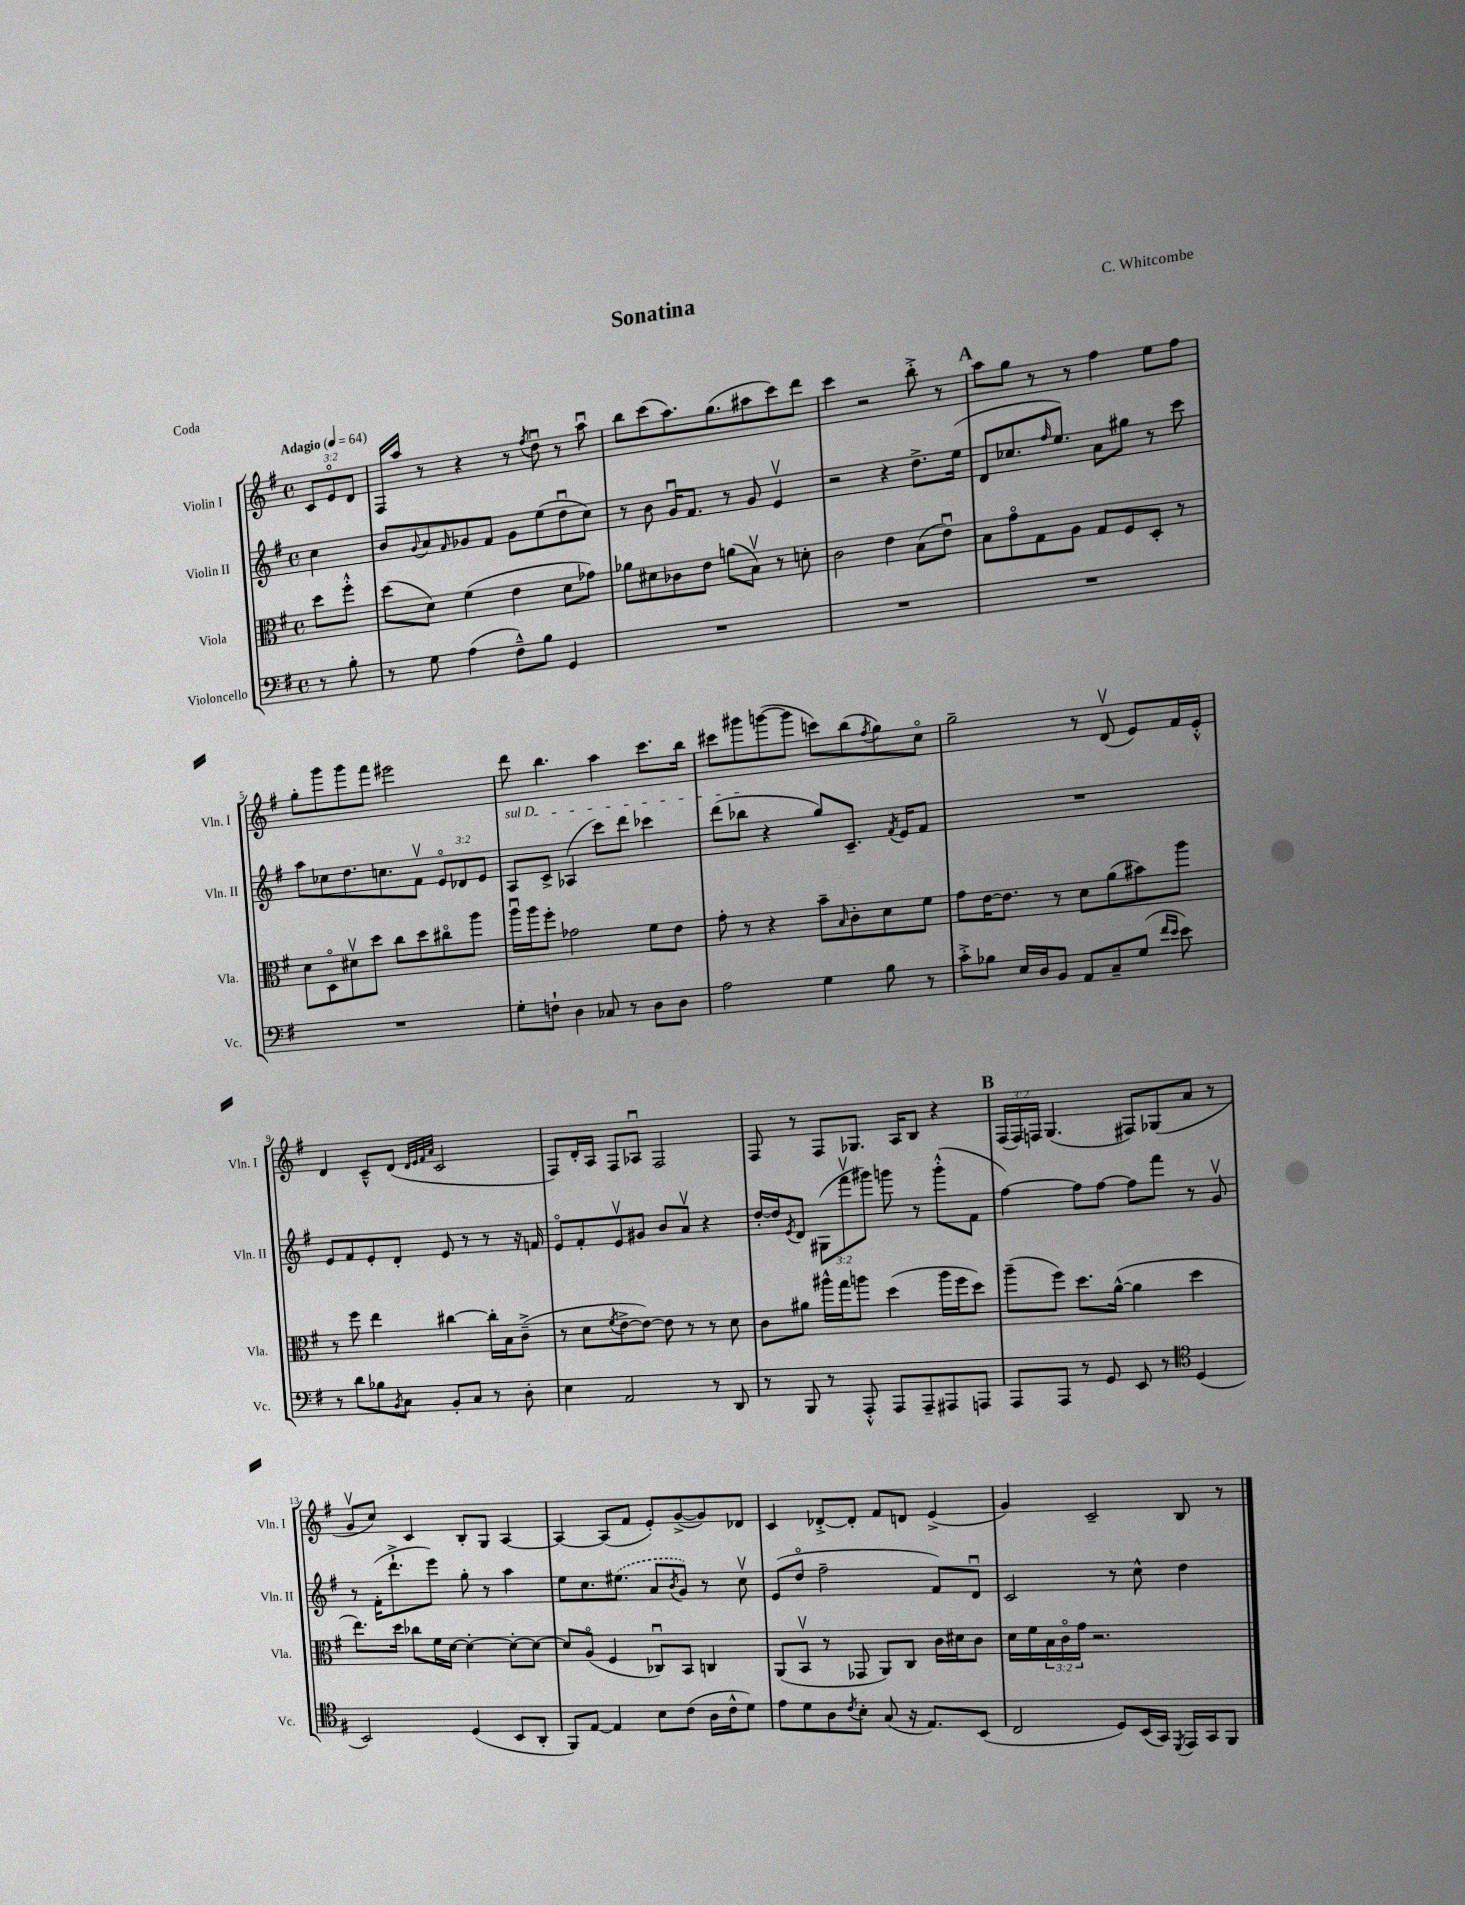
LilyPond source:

\header { title = "Sonatina" composer = "C. Whitcombe" piece = "Coda" }
<<
\new StaffGroup <<
\new Staff = "s0" \with { instrumentName = "Violin I" shortInstrumentName = "Vln. I" } {
    \clef treble \key g \major \defaultTimeSignature \time 4/4 \override Staff.TupletNumber.text = #tuplet-number::calc-fraction-text \partial 4 \tempo "Adagio" 4 = 64
    \tuplet 3/2 { c'8 e'8\flageolet d'8 } |
    fis16 a''16 r8 r4 r8 \acciaccatura { fis''8 } d''8\downbow r8 a''8\downbow |
    b''8 c'''8( a''8.) g''8.( ais''8 c'''8) d'''8 |
    c'''4 r2 b''8-.-> r8 |
    \mark \markup { \bold "A" } a''8 g''8 r8 r8 fis''4 e''8 fis''8 |
    g''8-. g'''8 g'''8 fis'''8 eis'''2 |
    d'''8 b''4. a''4 c'''8. b''16 |
    cis'''8 gis'''8 g'''8~( g'''8 c'''8) b''8( \acciaccatura { fis''8 } g''8) c''8\flageolet |
    g''2-- r8 d'8\upbow( e'8) fis'16 e'16-.-^ |
    d'4 c'8---^ d'8( \grace { d'32 e'32 fis'32 a'32 } c'2 |
    fis8) d'16-. a16 fis8 aes8\downbow fis2 |
    fis8 r8 fis8 ges8. a16 b8 r4 |
    \mark \markup { \bold "B" } \tuplet 3/2 { fis16( fis16) f16 } g4.( fis8) ges8( a'8 r8 |
    g'8\upbow c''8) c'4 b8-. g8 a4~ |
    a4~ a8( fis'8 e'8-.) g'8~->( g'8) des'8 |
    c'4 des'8~-.-> des'8-. fis'8 d'8 e'4->( |
    g'4) c'2-- b8 r8 \bar "|." |
}
\new Staff = "s1" \with { instrumentName = "Violin II" shortInstrumentName = "Vln. II" } {
    \clef treble \key g \major \defaultTimeSignature \time 4/4 \override Staff.TupletNumber.text = #tuplet-number::calc-fraction-text \partial 4
    c''4 |
    b'8 \appoggiatura { g'8 } a'8 \grace { fis'16 } ges'8 fis'8 ges'8 e''8( d''8\downbow c''8) |
    r8 b'8 g'16\downbow fis'8. r8 g'8 e'4\upbow |
    r2 r4 d''8.-> e''16( |
    \mark \markup { \bold "A" } d'8 ces''8. \grace { fis''16 } e''8.) a'8 gis''8 r8 c'''8 |
    a''8 ces''8 d''8. c''8. fis'8\upbow \tuplet 3/2 { e'8\flageolet des'8 e'8 } |
    \once \override TextSpanner.bound-details.left.text = \markup { \italic "sul D" } a8\startTextSpan c'8-> aes4( c'''8) d'''8 ces'''4 |
    d'''8( bes''8\stopTextSpan r4 g''8) c'8.-- \acciaccatura { fis'8 } e'16 fis'8 |
    R1 |
    e'8 fis'8 e'8-. d'8-. e'8 r8 r8 r16 f'16 |
    e'8\flageolet fis'8-. e'8\upbow gis'8 b'8 a'8\upbow r4 |
    d''16~-. d''16 \acciaccatura { e'8 } d'8 \tuplet 3/2 { gis8( fis'''8\upbow gis'''8) } g'''8 r8 g'''8-.-^( fis'8 |
    \mark \markup { \bold "B" } fis''4~) fis''8 fis''8~ fis''8 fis'''8 r8 g'8\upbow |
    r8 fis'16-.( d'''8.-!-> e'''8) g''8-. r8 a''4 |
    e''8 c''8. \once \slurDashed eis''8.( a'8 \acciaccatura { b'8 } g'8) r8 c''8\upbow |
    e'8( d''8\flageolet fis''2-- fis'8) d'8\downbow |
    c'2 r8 c''8-^ d''4 \bar "|." |
}
\new Staff = "s2" \with { instrumentName = "Viola" shortInstrumentName = "Vla." } {
    \clef alto \key g \major \defaultTimeSignature \time 4/4 \override Staff.TupletNumber.text = #tuplet-number::calc-fraction-text \partial 4
    d''8 fis''8-.-^ |
    d''8( d'8) fis'4( e'4 d'8 ges'8) |
    aes'8 dis'8 ces'8 e'8 a'8( b8\upbow) r8 d'8-. |
    c'2 e'4 b8( e'8\downbow) |
    \mark \markup { \bold "A" } b8 g'8\flageolet g8 a8 g8 fis8 d8-. r8 |
    d'8 d8\flageolet dis'8\upbow d''8 c''8 d''8 cis''8\flageolet a''8 |
    a''16\downbow a''16 fis''8-. ges'2 fis'8 e'8 |
    g'8-. r8 r4 b'8-- \grace { b16 } c'8-. d'8 fis'8 |
    g'8 e'16~ e'8. r8 d'8 a'8( bis'8) a''8 |
    r8 fis''8 e''4 cis''4~ cis''16-. b16 c'8--->( |
    r8 d'8 \acciaccatura { fis'8 } e'8~-> e'8~) e'8 r8 r8 d'8 |
    c'8 ais'8 ais''16-^ g''16 a''8 d''4( a''16 fis''16 d''8) |
    \mark \markup { \bold "B" } a''8--( fis''8) d''8. a'16~-^( a'4 d''4 |
    e''8.) d''16 ces''8 fis'16 d'16~ d'4~-. d'8~-. d'8~ |
    d'8 a8\flageolet( fis4 ces8\downbow) b,8 c4 |
    a,8( b,8\upbow r8 ges,8 a,8) c8 c'16 dis'16 c'8 |
    d'16 fis'16 \tuplet 3/2 { b16 c'16\flageolet g'16 } r2. \bar "|." |
}
\new Staff = "s3" \with { instrumentName = "Violoncello" shortInstrumentName = "Vc." } {
    \clef bass \key g \major \defaultTimeSignature \time 4/4 \partial 4
    r8 b8-. |
    r8 g8 a4( fis8---^) b8 g,4 |
    R1 |
    R1 |
    \mark \markup { \bold "A" } R1 |
    R1 |
    g8-. f8-! d4 ces8 r8 d8 d8 |
    a2 g4 b8 r8 |
    c'8-.-> bes8 e16 d16 b,8 a,8 c8-- g8( \grace { fis'16 e'16 } e'8) |
    r8 d'8 bes8 \acciaccatura { b,8 } c8 b,8-. c8 r8 d8-. |
    e4 a,2 r8 d,8 |
    r8 b,,8 r8 a,,8-.-^ a,,8 a,,8-- ais,,8 a,,8 |
    \mark \markup { \bold "B" } a,,8 a,,8 r8 g,8 e,8 r8 \clef tenor d4( |
    b,2) d4( b,8 a,8-. |
    fis,8) e8~ e4 b8 c'8( a16 c'16-^ d'8) |
    e'8 d'8 a8 \acciaccatura { c'8 } b8-. g8( r16 e8.) b,8( |
    c2 d8) b,16( g,16) \acciaccatura { d,8 } e,16 g,16 fis,8 \bar "|." |
}
>>
>>
